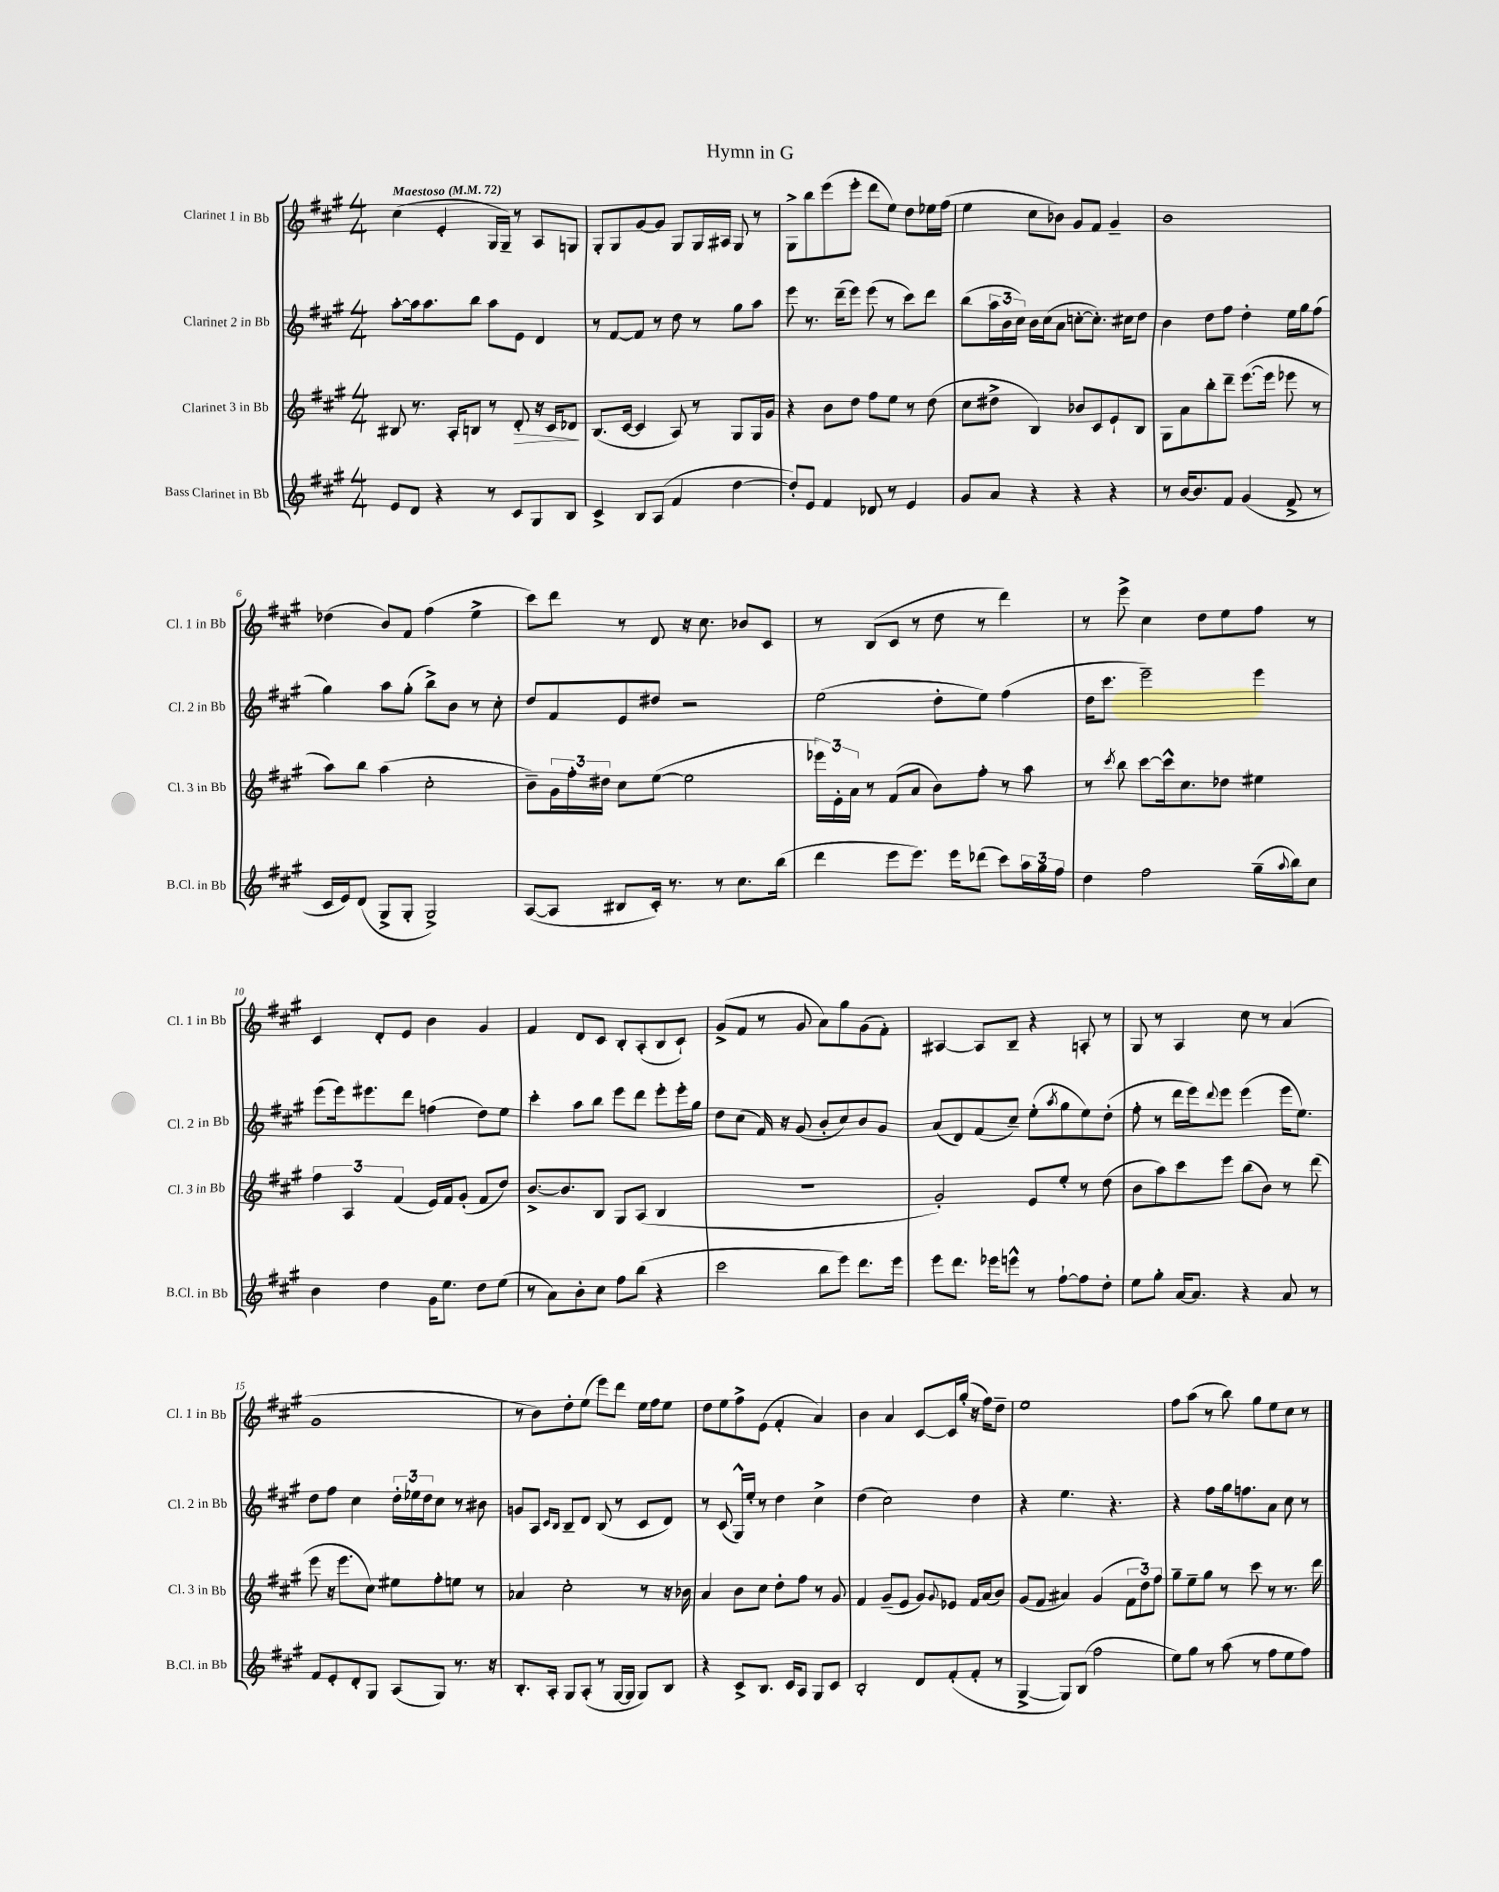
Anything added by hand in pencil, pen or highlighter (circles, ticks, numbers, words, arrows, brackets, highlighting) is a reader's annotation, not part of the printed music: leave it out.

**kern	**kern	**kern	**kern
*staff4	*staff3	*staff2	*staff1
*clefG2	*clefG2	*clefG2	*clefG2
*k[f#c#g#]	*k[f#c#g#]	*k[f#c#g#]	*k[f#c#g#]
*M4/4	*M4/4	*M4/4	*M4/4
*MM72	*MM72	*MM72	*MM72
8e/L	8B#/	[8aa'\L	(4cc#\
8d/J	8.r	16aa\]k	.
.	.	8.aa\	.
4r	.	.	4e'/
.	16A'/LK	.	.
.	8B/J	8bb\J	.
8r	8r	8aa\L	16G#/LL
.	.	.	16G#~/JJ)
8c#/L	8d'/	8e\J	8r
8G#/	16r	4d/	8A/L
.	16c#/LK	.	.
8B/J	8d-/J	.	8G/J
=	=	=	=
4c#^/	(8.B/L	8r	8G#'/L
.	.	[8f#/L	8G#/
.	[16c#/Jk	.	.
8B/L	4c#/]	8f#/]J	[8g#/
(8A/J	.	8r	8g#/]J
4f#/	8A/)	8dd\	8G#/L
.	8r	8r	16G#/L
.	.	.	16A#/JJ
[4dd\	8G#/L	8gg#\L	8G#/
.	16G#/L	8aa\J	8r
.	16g#/JJ	.	.
=	=	=	=
8dd'/]L)	4r	8eee\	8G#^\L
8e/J	.	8.r	8bb\
4f#/	8b\L	.	(8eee\
.	.	(16ddd~\LK	.
.	8dd\J	8eee\J)	8eee'\J
8d-/	8ff#\L	(8eee\	8ddd\L
8r	8ee\J	8r	8ee\J)
4e/	8r	8ccc#\L)	8dd\L
.	(8dd\	8ddd\J	16ee-\L
.	.	.	(16ff#\JJ
=	=	=	=
8g#/L	8cc#\L	(8bb\L	4ee\
8a/J	8dd#^\J	24aa\L	.
.	.	24b\	.
.	.	24cc#\JJ)	.
4r	4B/)	16b\LL	8cc#\L
.	.	(16cc#\J	.
.	.	8a\J	8b-\J)
4r	8b-/L	[8cc'\L	8g#/L
.	8c#/	8.cc'\]J)	8f#/J
4r	8e`/	.	4g#~/
.	.	16cc#\LK	.
.	8B/J	8dd\J	.
=	=	=	=
8r	8G#\L	4b\	1b
[16b/LK	8a\	.	.
8.b/]	.	.	.
.	8bb'\	8dd\L	.
8f#/J	8ddd~\J	8ff#\J	.
(4g#/	([8.eee\L	4dd'\	.
.	16eee\]Jk	.	.
8f#^/	8eee-\	16ee\LL	.
.	.	16gg#\J	.
8r	8r	(8ff#\J	.
=	=	=	=
16c#/LL	8aa\L)	4gg#\)	(4dd-\
16e/J)	.	.	.
(8d/J	8bb\J	.	.
8G#^/L	(4aa\	8aa\L	8b/L)
8G#'/J	.	(8gg#'\J	8f#/J
2G#^/)	2cc#'\	8bb^\L)	(4ff#\
.	.	8b\J	.
.	.	8r	4ee^\
.	.	8cc#'\	.
=	=	=	=
([8A/L	8b~\L)	8dd/L	8ccc#\L)
8A/]J	24g#\L	8f#/	8ddd\J
.	24ff#'\	.	.
.	24dd#\JJ	.	.
8B#/L	8cc#\L	8e/	8r
16c#'/Jk)	([8ee\J	8dd#/J	8d/
8.r	.	.	.
.	2ee\]	2r	16r
.	.	.	8.cc#\
8r	.	.	.
8.cc#\L	.	.	8b-/L
.	.	.	8c#/J
(16bb\Jk	.	.	.
=	=	=	=
4ddd\	24eee-\LL)	(2ee\	8r
.	24e'\	.	.
.	24a\JJ	.	.
.	8r	.	(8B/L
8eee\L	(8f#/L	.	8c#/J
8.eee\J)	8a/J	.	8r
.	8b\L)	8dd'\L	8dd\
16eee\LK	.	.	.
(8ddd-\J	8ff#'\J	8ee\J)	8r
8ccc#\L)	8r	(4ff#\	4ddd\)
24aa\L	8aa\	.	.
24gg#\	.	.	.
24ff#\JJ	.	.	.
=	=	=	=
4dd\	8r	16dd\LK	8r
.	.	8.ccc#\J	.
.	8qccc#/	.	.
.	8bb\	.	8eee^\
2ff#\	[8ccc#\L	2eee~\)	4cc#\
.	16ccc#^^\]k	.	.
.	8.cc#\	.	.
.	.	.	8dd\L
.	8dd-\J	.	8ee\
(16gg#~\LL	4ee#\	4eee\	8ff#\J
8qqaa/	.	.	.
16bb\J)	.	.	.
8cc#\J	.	.	8r
=	=	=	=
4b\	6ff#\	(8eee\L	4c#/
.	.	16eee\k)	.
.	6A/	.	.
.	.	8.eee#\	.
4dd\	.	.	8d'/L
.	(6f#/	.	.
.	.	8ddd\J	8e/J
16g#\LK	16e/LL)	(4ff\	4b\
8.ee\J	16f#/J	.	.
.	(8g#'/J	.	.
8dd\L	8f#/L	8dd\L)	4g#/
(8ee\J	8dd/J)	8ee\J	.
=	=	=	=
8r	[8.b^/L	4ccc#'\	4f#/
8a\L)	.	.	.
.	8.b/]	.	.
8b'\	.	8aa\L	8d/L
8cc#\J	8B/J	8bb\J	8c#/J
8ff#\L	8G#/L	8eee\L	8B'/L
(8bb\J	(8A/J	8ddd\J	(8A'/
4r	4B/	8eee'\L	8B/
.	.	16eee'\L	8c#`/J)
.	.	16gg#\JJ	.
=	=	=	=
2ccc#\	1r	8dd\L	(8g#^/L
.	.	(8cc#\J	8f#/J
.	.	16f#/)	8r
.	.	16r	.
.	.	(8g#/	8g#/
8bb\L	.	8b'/L	8a\L)
8eee\J)	.	8cc#/)	8gg#\
8.ddd\L	.	8b/	(8g#\
.	.	8g#/J	8f#'\J)
16eee\Jk	.	.	.
=	=	=	=
8eee\L	2g#'/)	(8a/L	[4A#/
8.ddd\J	.	8d/)	.
.	.	(8f#/	8A#/]L
16eee-\LK	.	.	.
8eee^^\J	.	8cc#~/J)	8B~/J
8r	8e/L	(8ee'\L	4r
.	.	8qaa/	.
[8ff#`\L	8ee'/J	8gg#\	.
8ff#\]	8r	8ee\)	8A'/
8dd'\J	(8dd\	(8dd'\J	8r
=	=	=	=
8ee\L	8b\L	8ff#'\	8G#/
8gg#'\J	8aa\)	8r	8r
[16a/LK	8ccc#\	16ddd\LL	4A/
8.a/]J	.	16eee\J)	.
.	.	8qqddd/	.
.	8eee\J	8eee\J	.
4r	(8bb\L	(4eee\	8cc#\
.	8b\J)	.	8r
8a/	8r	16eee\LK	(4a/
.	.	8.ee\J)	.
8r	(8ddd\	.	.
=	=	=	=
8f#/L	8eee\	8dd\L	1g#
8e'/	16r	8ff#\J	.
.	8.eee\L	.	.
8d'/	.	4cc#\	.
8G#/J	8cc#\J)	.	.
(8A/L	8ee#\L	24dd'\LL	.
.	.	24ee-\	.
.	.	24dd\J	.
8G#/J)	8ff#'\	8cc#\J	.
8.r	8ee\J	8r	.
.	8r	8b#\	.
16r	.	.	.
=	=	=	=
8.B'/L	4a-/	8g/L	8r
.	.	8A/J	8b\L)
16A'/Jk	.	.	.
.	.	16qqc#/LL	.
.	.	16qqB/JJ	.
8G#/L	2cc#'\	8B~/L	8dd'\
(8A'/J	.	8d/J	(8ee\J
8r	.	(8B/	8eee\L)
[16G#/LL	.	8r	8ddd\J
16G#/]JJ	.	.	.
8G#/L)	8r	8c#/L	16ee\LL
.	.	.	16ff#\J
8B/J	16r	8d/J)	8ee\J
.	16b-\	.	.
=	=	=	=
4r	4a/	8r	8dd\L
.	.	(8c#/	8ee\
8c#^/L	8b\L	16G#^^/LL)	8ff#^\
.	.	16ee'/JJ	.
8.B/J	8cc#\J	8r	(8e\J
.	8dd'\L	4dd\	4f#'/
16c#/LK	.	.	.
8A/J	8ff#\J	.	.
8G#/L	8r	4cc#^\	4a/)
8c#/J	8g#/	.	.
=	=	=	=
2B'/	4f#/	(4dd\	4b\
.	(8g#~/L	2cc#\)	4a/
.	8e/J	.	.
8d/L	8g#/L)	.	[8c#/L
.	8qqg#/	.	.
(8f#'/	8e-/J	.	16c#/]L
.	.	.	(16gg#'/JJ
8f#'/J	16f#/LL	4dd\	16r
.	(16a/J	.	16ff#\LK)
8r	8b/J)	.	8dd~\J
=	=	=	=
[4G#^/	(8g#/L	4r	1ee
.	8f#/J	.	.
8G#/]L)	4a#/)	4.ee\	.
(8B/J	.	.	.
2ff#\	(4g#/	.	.
.	.	4.r	.
.	12f#\L	.	.
.	12dd\)	.	.
.	12ff#\J	.	.
=	=	=	=
8ee\L)	8gg#~\L	4r	8ff#\L
8gg#\J	8ee~\	.	(8aa\J
8r	8gg#\J	8ff#\L	8r
(8aa\	8r	16gg#\k	8bb\)
.	.	8.ff\	.
8r	8ccc#\	.	8gg#\L
8ff#\L	8r	8a\J	8ee\
8ee\	8.r	8cc#\	8cc#\J
8ff#\J)	.	8r	8r
.	16ddd\	.	.
==	==	==	==
*-	*-	*-	*-
